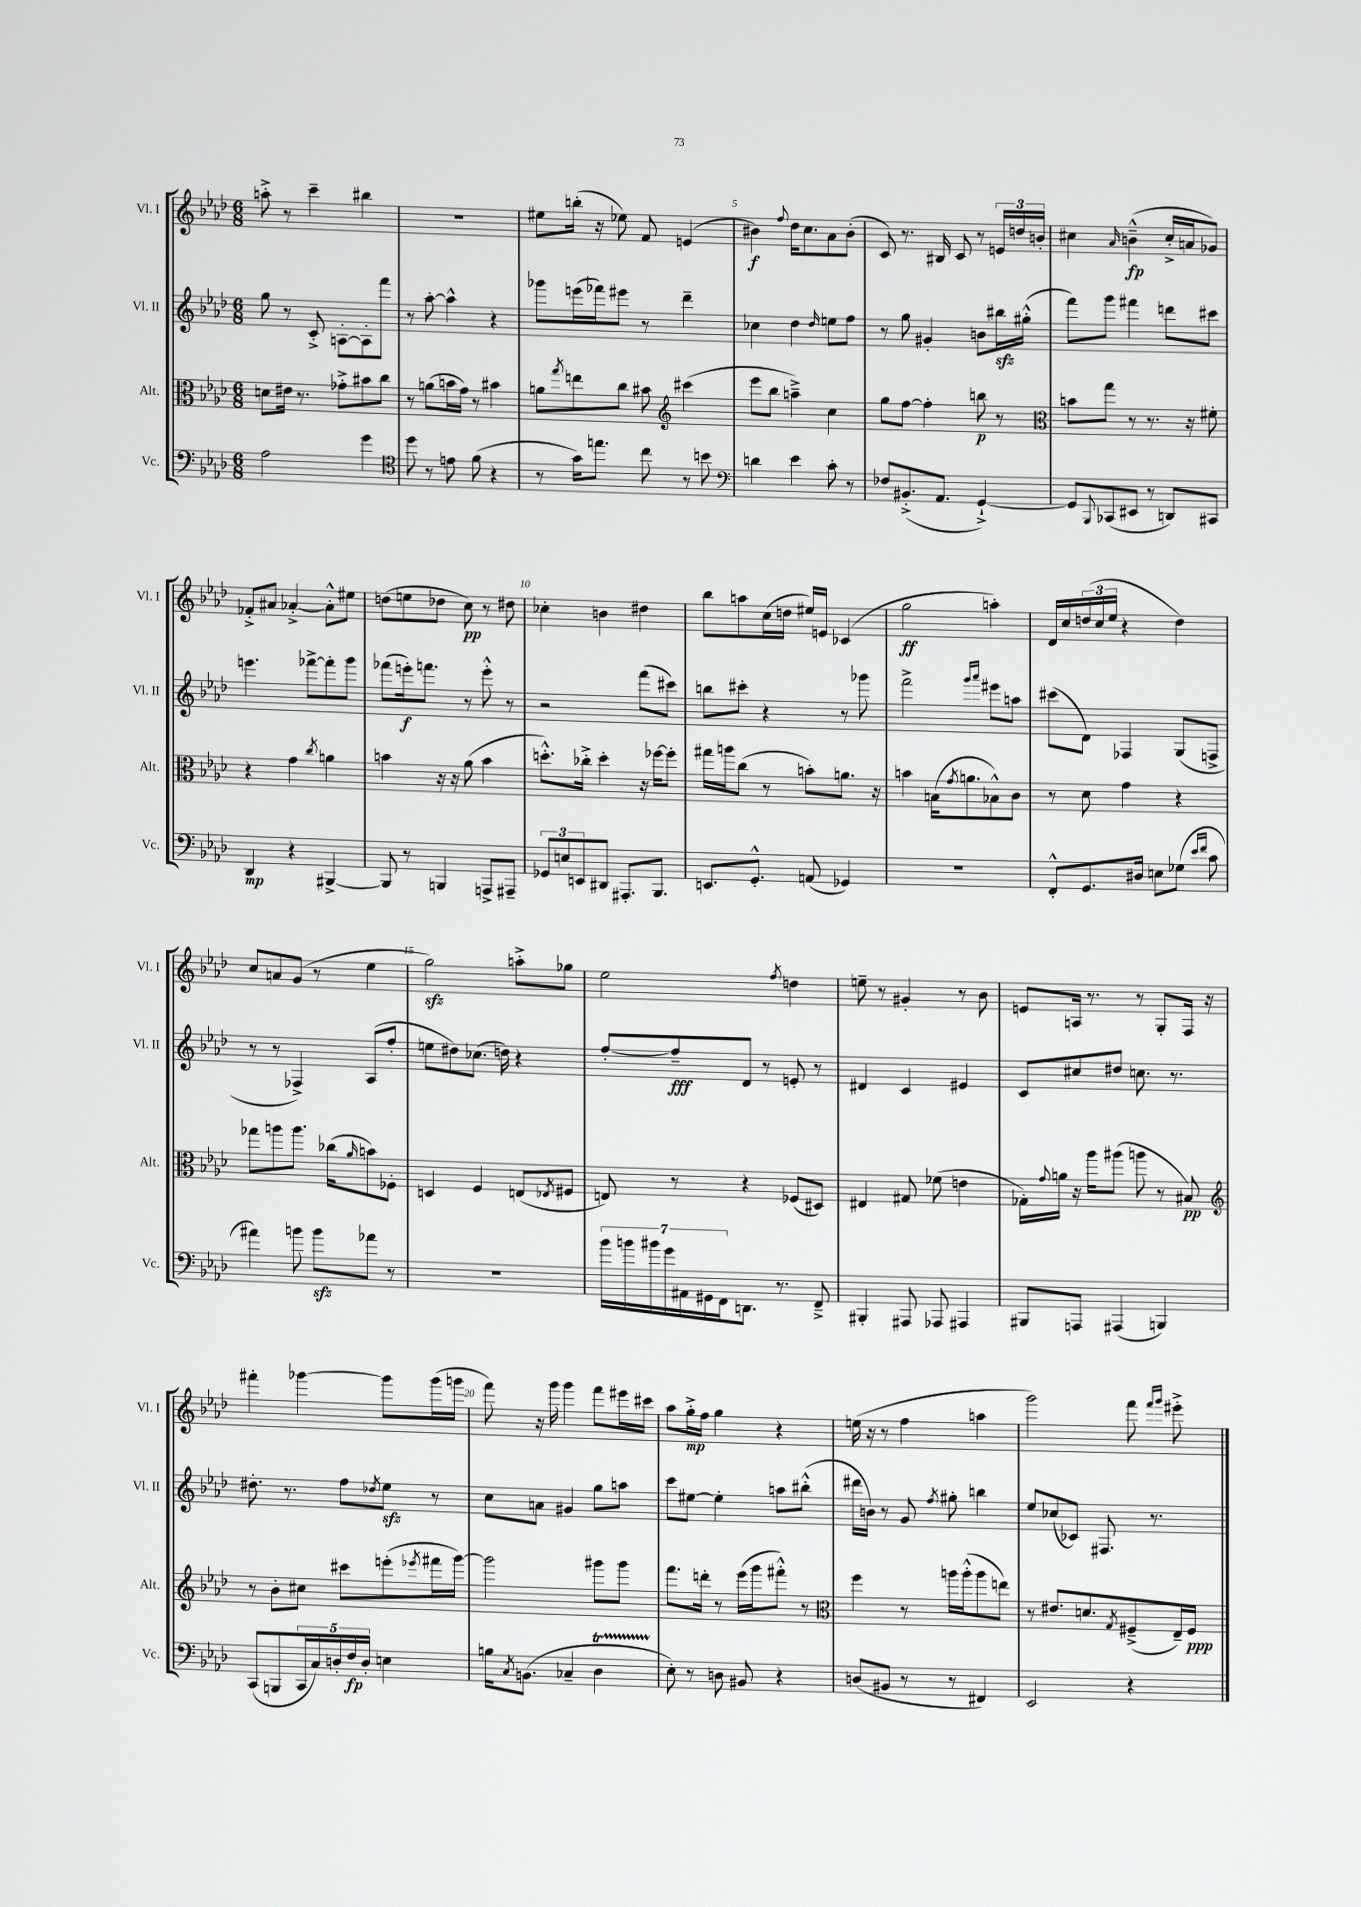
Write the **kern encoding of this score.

**kern	**kern	**kern	**kern
*staff4	*staff3	*staff2	*staff1
*clefF4	*clefC3	*clefG2	*clefG2
*k[b-e-a-d-]	*k[b-e-a-d-]	*k[b-e-a-d-]	*k[b-e-a-d-]
*M6/8	*M6/8	*M6/8	*M6/8
2A-\	8d\L	8gg\	8aa'^\
.	16e#\Jk	8r	8r
.	8.r	.	.
.	.	8c'^/	4ccc~\
.	8g-'^\L	[8A'\L	.
4g\	8b#\	8A'\]	4bb#\
.	8cc\J	8fff\J	.
=	=	=	=
*clefC4	*	*	*
8dd-\	8r	8r	2.r
8r	(8a\L	[8aa-'\	.
8e\	16b\L	4aa-^^\]	.
.	16g\JJ)	.	.
(8f\	8r	.	.
4r	4b#\	4r	.
=	=	=	=
8r	8a\L	8ggg-\L	8ee#\L
.	8qgg/	.	.
16g\LK)	8ee\	(16eee\L	(16bb'\Jk
8.ee\J	.	16fff-\J)	16r
.	8cc\J	8eee#\J	8ee-\)
8cc\	8b#\	8r	8f/
*	*clefG2	*	*
8r	(4ccc#\	4ddd-~\	(4e/
8b\	.	.	.
=	=	=	=
*clefF4	*	*	*
4d\	8eee-\L	4cc-\	4b#\)
.	8bb-\J	.	.
.	.	.	8qqff/
4e-\	4aa~^\)	4dd-\	16dd-\LK
.	.	.	8.cc\
.	.	16qqdd-/	.
8c'\	4cc\	8ee\L	8a-\
8r	.	8ff\J	(8b#'\J
=	=	=	=
8F-/L	8gg\L	8r	8c/)
(8.BB#'^/	[8ff\J	8gg\	8.r
.	4ff'\]	4g#'/	.
8.AA-/J	.	.	16B#/
.	.	.	8c/
[4GG`^/)	8bb\	8b\L	8r
.	8r	16bb#\L	24e/LL
.	.	.	24dd/
.	.	(16gg#'^^\JJ	.
.	.	.	24b'/JJ
=	=	=	=
*	*clefC3	*	*
8GG/]L	8b\L	8fff\L)	4cc#\
8qqBBB-/	.	.	.
(8CC-/	8gg\J	8ggg\J	.
.	.	.	16qqa-/
8EE#/J	8r	4fff#\	(4b~^^\
8r	8.r	.	.
8DD/L)	.	8ddd\L	16cc#'^/LL
.	16r	.	16a/J
8CC#/J	8f#'\	8ccc#\J	8g-/J)
=	=	=	=
4DD-/	4r	4.eee\	8f-'^/L
.	.	.	8a#/J
4r	4g\	.	[4a-'^/
.	.	[8fff-^\L	.
.	8qcc/	.	.
[4BBB#^/	4a\	8fff-'\]	8a-'^^\]L
.	.	8ggg\J	8ee#\J
=	=	=	=
8BBB#/]	4b\	(8fff-\L	(8dd\L
8r	.	16eee'\k)	8ee\
.	.	8.fff\J	.
4BBB/	16r	.	8dd-\J
.	16r	.	.
.	(8a-\	8r	8cc\)
8AAA^/L	4b\	8eee'^^\	8r
8AAA#~/J	.	8r	8dd#\
=	=	=	=
12GG-/L	8.dd'^^\L)	2r	4cc-'\
12E/	.	.	.
12EE/	.	.	.
.	16cc-'^\Jk	.	.
8DD#/J	4dd'\	.	4b\
8.AAA#'/L	.	.	.
.	16r	(8fff\L	4dd#\
8.BBB-/J	[16ff-\LK	.	.
.	8ff-'\]J	8ccc#\J)	.
=	=	=	=
8.EE/L	16gg#\LL	8bb\L	8bb-\L
.	16aa\J	.	.
.	(8cc\J	8ccc#'\J	8aa\
8.GG'^^/J	.	.	.
.	8r	4r	(16cc\L
.	.	.	16dd\JJ
(8AA/	8b'\L)	.	16ee#/LL)
.	.	.	16e/JJ
4GG-/)	8.a\J	8r	(4c-/
.	.	8ggg-\	.
.	16r	.	.
=	=	=	=
2.r	4b\	2fff^\	2gg\
.	(16B\LK	.	.
.	8qg/	.	.
.	8.a\	.	.
.	.	16qqggg/LL	.
.	.	16qqaaa-/JJ	.
.	8B-^^\)	8eee#\L	4aa'\)
.	8c\J	8aa\J	.
=	=	=	=
8FF'^^/L	8r	(8ccc#\L	16d-/LL
.	.	.	16cc/
8.GG/	8d-\	8d-\J)	(24dd/
.	.	.	24cc/
.	.	.	24ee-/JJ
.	4g\	4F-/	4r
16D#/Jk	.	.	.
8E\L	.	.	.
(8G-\J	4r	(8G/L	4dd\)
16qqe-/LL	.	.	.
16qqf/JJ	.	.	.
8c\	.	8F^/J	.
=	=	=	=
4a#\)	8gg-\L	8r	8cc/L
.	8aa\	8r	8a/
8b\	8.aa\J	4F-^/)	(8g/J
8b\L	.	.	8r
.	(16cc-\LK	.	.
.	16qqa-/	.	.
8a-\J	8b\)	(8A-/L	4ee-\
8r	8F-'\J	8ff'/J	.
=	=	=	=
2.r	4D/	8ee\L	2gg\)
.	.	8dd#\)	.
.	4F/	(8.cc-\J	.
.	.	16dd\)	.
.	(8E/L	4r	8aa'^\L
.	8qE-/	.	.
.	8F#/J	.	8gg-\J
=	=	=	=
28b-\LL	8E/)	[8ff'/L	2ee-\
28b\	.	.	.
28b#\	.	.	.
28g\	.	.	.
.	8r	8ff~/]	.
28AA#\	.	.	.
28GG#\	.	.	.
28FF\J	.	.	.
8.DD\J	4r	8d-/J	.
.	.	8r	.
8.r	.	.	.
.	.	.	8qff/
.	(8F-/L	8e'/	4dd\
8FF~^/	8D#/J)	8r	.
=	=	=	=
4BBB#'/	4E#/	4d#/	8ee~\
.	.	.	8r
8AAA#/	8G#/	4c/	4g#'/
8AAA-/	(8f-\	.	.
4AAA#/	4e\	4e#/	8r
.	.	.	8b-\
=	=	=	=
8BBB#/L	16G-'\LL)	8c/L	8e/L
.	8qqg/	.	.
.	16a\JJ	.	.
8AAA/J	16r	8cc#/	16A/Jk
.	16aa-\LK	.	8.r
(4AAA#/	(8aa#\J	8dd#/J	.
.	8aa\	8.cc\	8r
4BBB/)	8r	.	8G'/L
.	.	8.r	.
.	8B#/)	.	16F/Jk
.	.	.	16r
=	=	=	=
*	*clefG2	*	*
(8CC/L	8r	8.dd#'\	4fff#'\
8BBB/	8b-'\L	.	.
.	.	8.r	.
20CC/L	8cc#\J	.	[4ggg-\
20C/)	.	.	.
20D'/	.	.	.
.	8ccc#\L	8ff\L	.
20F/	.	.	.
20D'/JJ	.	.	.
.	.	8qdd-/	.
4E\	(8eee'\	8ee-\J	8ggg-\]L
.	8qeee-/	.	.
.	16fff#\L	8r	(16ggg-\L
.	[16ggg\JJ)	.	16ggg\JJ
=	=	=	=
16B\LK	2ggg\]	8cc\L	8fff\)
8qC/	.	.	.
(8.BB\J	.	.	.
.	.	8a\J	16r
.	.	.	16ggg\
4C-~/	.	4g#/	4ggg\
4D-\	8ggg#\L	8gg\L	8fff\L
.	8ggg#\J	8aa\J	16eee#\L
.	.	.	16ccc#\JJ
=	=	=	=
8E-'\)	8.fff\L	8ccc\L	8aa-\L
8r	.	[8ee#\J	16gg'^\L
.	16ddd'\Jk	.	16ff\JJ
8D\	8r	4ee#'\]	4gg\
8BB#/	(16eee-\LL	.	.
.	16ggg\J	.	.
4r	8fff#'^^\J)	8aa\L	4r
.	8r	(8bb#'^^\J	.
=	=	=	=
*	*clefC3	*	*
(8D/L	4ff\	16ddd#\LL	(16ee\
.	.	16b\JJ)	16r
8BB#/J	.	8r	8r
8r	8r	8g/	4ff\
.	.	8qff/	.
8r	16aa\LL	8gg#'\	.
.	(16aa'^^\J	.	.
4FF#/)	8aa\	4bb\	4aa\
.	8ee\J)	.	.
=	=	=	=
2EE-/	8r	8ee-/L	2ggg\)
.	8.e#/L	(8cc-/	.
.	.	8c-/J)	.
.	8.d/	.	.
.	.	8.F#/	.
.	8qG/	.	.
4r	(8F#~^/	.	8fff\
.	.	8.r	.
.	.	.	16qqfff/LL
.	.	.	16qqggg/JJ
.	16E-~/L)	.	8eee#'^\
.	16F#/JJ	.	.
==	==	==	==
*-	*-	*-	*-
